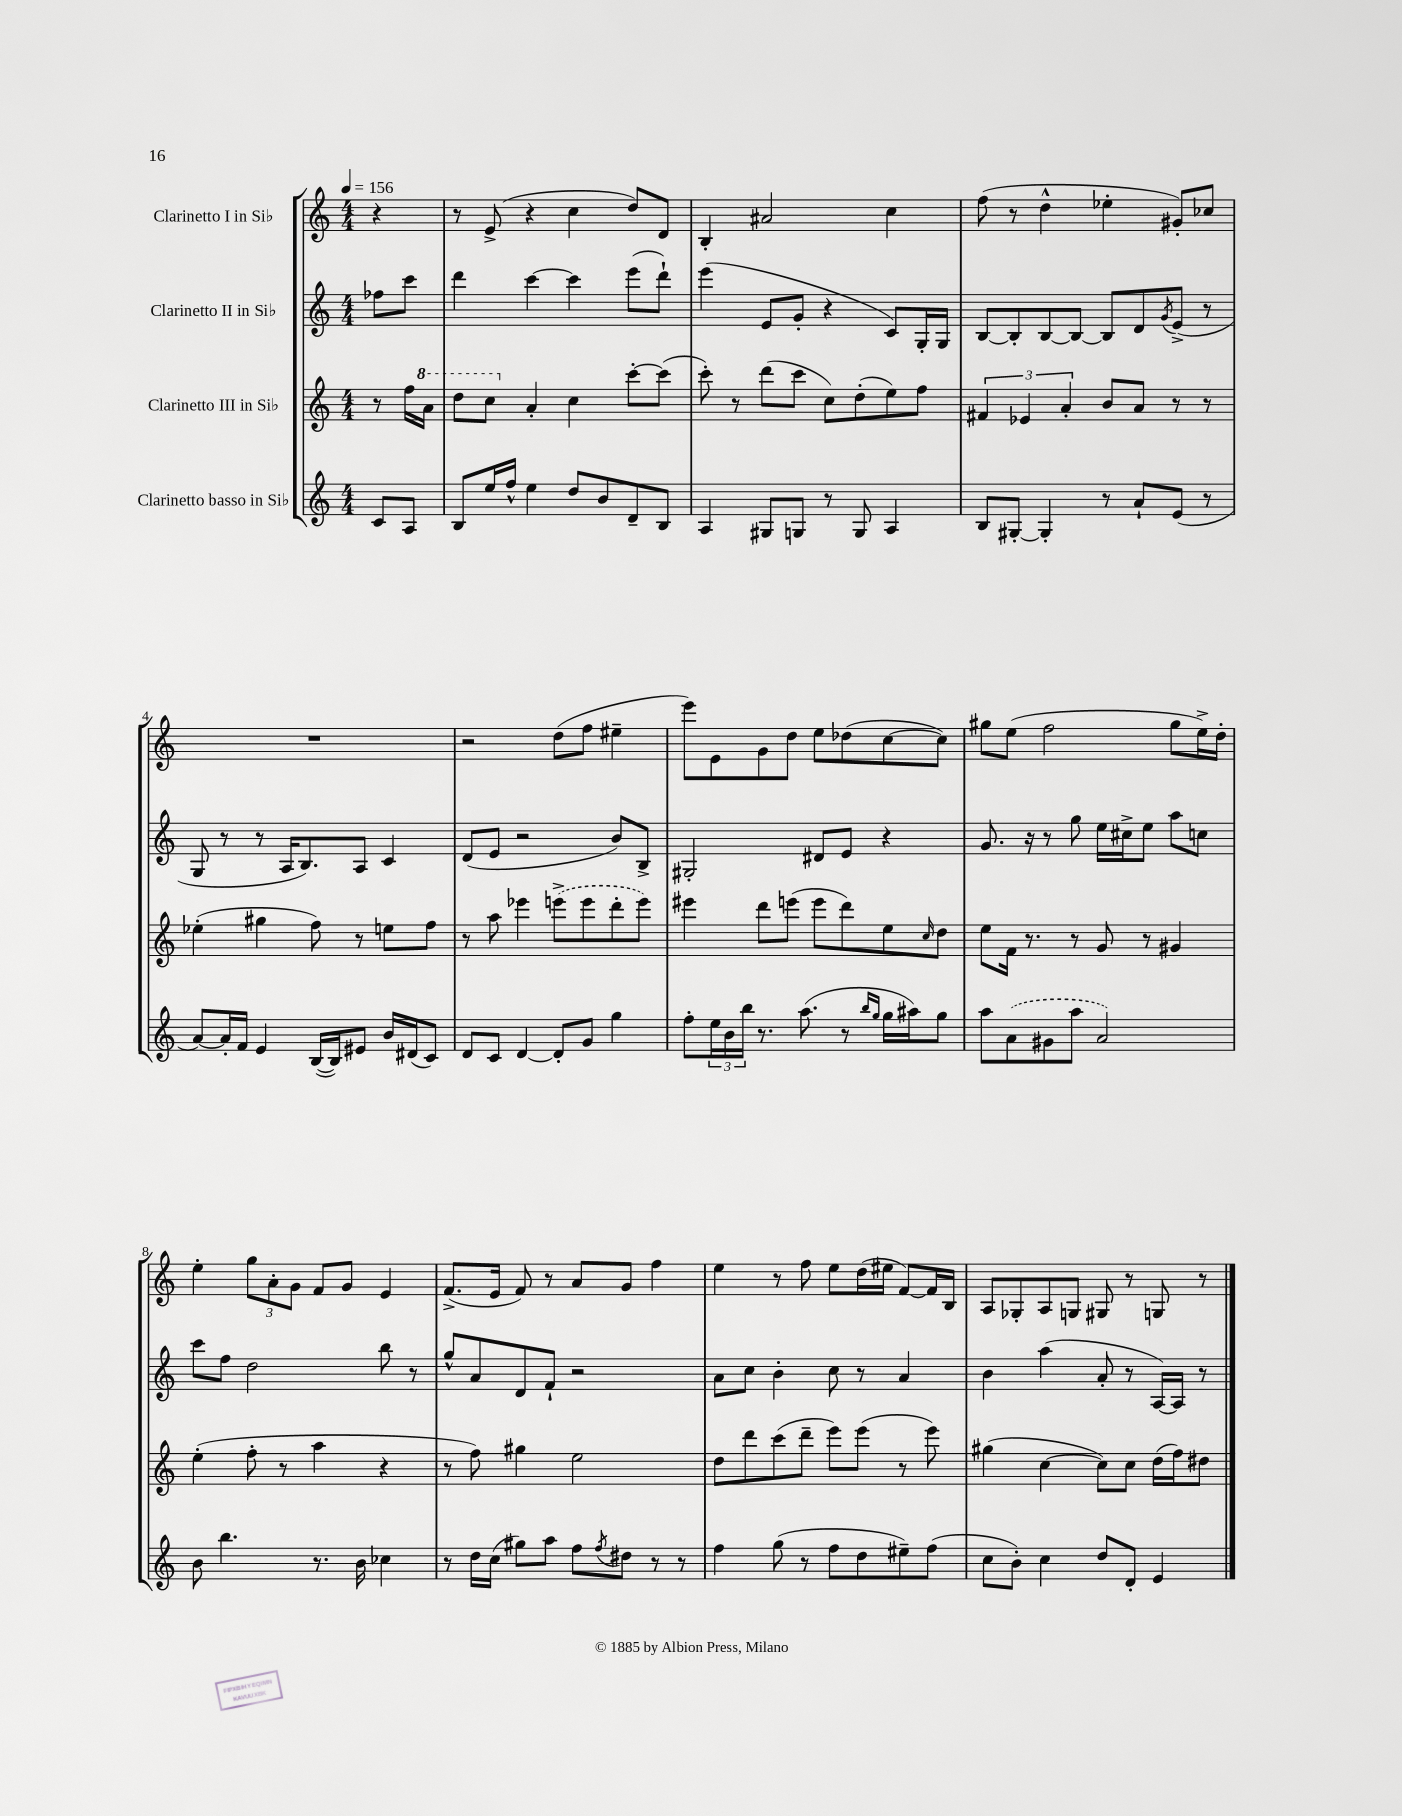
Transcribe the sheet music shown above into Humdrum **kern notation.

**kern	**kern	**kern	**kern
*part4	*part3	*part2	*part1
*staff4	*staff3	*staff2	*staff1
*I"Clarinetto basso in Si♭	*I"Clarinetto III in Si♭	*I"Clarinetto II in Si♭	*I"Clarinetto I in Si♭
*clefG2	*clefG2	*clefG2	*clefG2
*k[]	*k[]	*k[]	*k[]
*M4/4	*M4/4	*M4/4	*M4/4
*MM156	*MM156	*MM156	*MM156
=	=	=	=
8c/L	8r	8ff-X\L	4r
8A/J	16ff\LL	8ccc\J	.
*	*8va	*	*
.	16aa\JJ	.	.
=1	=1	=1	=1
8B/L	8ddd\L	4ddd\	8r
16ee/L	8ccc\J	.	(8e^/
16ff^^/JJ	.	.	.
*	*X8va	*	*
4ee\	4a'/	[4ccc\	4r
8dd/L	4cc\	4ccc\]	4cc\
8b/	.	.	.
8d~/	[8ccc'\L	(8eee\L	8dd/L)
8B/J	(8ccc\J]	8ddd`\J)	8d/J
=2	=2	=2	=2
4A/	8ccc'\)	(4eee\	4B'/
.	8r	.	.
8G#X/L	(8ddd\L	8e/L	2a#X/
8Gn/J	8ccc\J	8g'/J	.
8r	8cc\L)	4r	.
8G/	(8dd'\	.	.
4A/	8ee\)	8c/L)	4cc\
.	8ff\J	16G'/L	.
.	.	16G/JJ	.
=3	=3	=3	=3
8B/L	6f#X/	[8B/L	(8ff\
[8G#X'/J	.	8B'/]	8r
.	6e-X/	.	.
4G#'/]	.	[8B/	4dd^^\
.	6a'/	.	.
.	.	8B/J_	.
8r	8b/L	8B/L]	4ee-X'\
8a`/L	8a/J	8d/	.
.	.	8qg/	.
(8e/J	8r	(8e^/J	8g#X'/L)
8r	8r	8r	8cc-X/J
!!LO:LB:g=z
=4	=4	=4	=4
[8a/L)	(4ee-X'\	8G/	1r
16a'/L]	.	8r	.
16f/JJ	.	.	.
4e/	4gg#X\	8r	.
.	.	16A/KL	.
.	.	8.B/)	.
([16B/LL	8ff\)	.	.
16B/J])	.	.	.
8e#X/J	8r	8A/J	.
16b/LL	8een\L	4c/	.
(16d#X/J	.	.	.
8c/J)	8ff\J	.	.
=5	=5	=5	=5
8d/L	8r	(8d/L	2r
8c/J	8aa\	8e/J	.
[4d/	4eee-X\	2r	.
8d'/L]	(8eeen^\L	.	(8dd\L
8g/J	8eee\	.	8ff\J
4gg\	8ddd'\	8b/L)	4ee#X~\
.	8eee\J)	8B^/J	.
=6	=6	=6	=6
8ff'\L	4eee#X\	2G#X'/	8eee\L)
24ee\L	.	.	8e\
24b\	.	.	.
24bb\JJ	.	.	.
8.r	8ddd\L	.	8g\
.	(8eeen\J	.	8dd\J
(8.aa\	.	.	.
.	8eee\L	8d#X/L	8ee\L
8r	8ddd\)	8e/J	(8dd-X\
16qqbb/LL	.	.	.
16qqgg/JJ	.	.	.
16gg\LL	8ee\	4r	[8cc\
16aa#X\J)	.	.	.
.	16qqcc/	.	.
8gg\J	8dd\J	.	8cc\J])
=7	=7	=7	=7
8aa\L	8ee\L	8.g/	8gg#X\L
(8a\	16f\Jk	.	(8ee\J
.	8.r	16r	.
8g#X\	.	8r	2ff\
8aa\J	8r	8gg\	.
2a/)	8g/	16ee\LL	.
.	.	16cc#X^\J	.
.	8r	8ee\J	.
.	4g#X/	8aa\L	8gg#\L
.	.	8ccn\J	16ee^\L)
.	.	.	16dd'\JJ
!!LO:LB:g=z
=8	=8	=8	=8
8b\	(4ee'\	8ccc\L	4ee'\
4.bb\	.	8ff\J	.
.	8ff'\	2dd\	12gg\L
.	.	.	12a'\
.	8r	.	.
.	.	.	12g\J
8.r	4aa\	.	8f/L
.	.	.	8g/J
16b\	.	.	.
4cc-X\	4r	8bb\	4e/
.	.	8r	.
=9	=9	=9	=9
8r	8r	8gg^^/L	(8.f^/L
16dd\LL	8ff\)	8a/	.
(16cc\JJ	.	.	16e/Jk
8gg#X\L)	4gg#X\	8d/	8f/)
8aa\J	.	8f`/J	8r
8ff\L	2ee\	2r	8a/L
8qff/	.	.	.
8dd#X\J	.	.	8g/J
8r	.	.	4ff\
8r	.	.	.
=10	=10	=10	=10
4ff\	8dd\L	8a\L	4ee\
.	8ddd\	8cc\J	.
(8gg\	(8ccc\	4b'\	8r
8r	8ddd~\J	.	8ff\
8ff\L	8eee\L)	8cc\	8ee\L
8dd\	(8eee\J	8r	(16dd\L
.	.	.	16ee#X\JJ
8ee#X~\)	8r	4a/	[8f/L)
(8ff\J	8eee\)	.	16f/L]
.	.	.	16B/JJ
=11	=11	=11	=11
8cc\L	(4gg#X\	4b\	8A/L
8b'\J)	.	.	8G-X'/
4cc\	[4cc\	(4aa\	8A/
.	.	.	8Gn/J
8dd/L	8cc\L])	8a'/	8G#X/
8d'/J	8cc\J	8r	8r
4e/	(16dd\LL	[16A/LL)	8Gn/
.	16ff\J)	16A/JJ]	.
.	8dd#X\J	8r	8r
==	==	==	==
*-	*-	*-	*-
